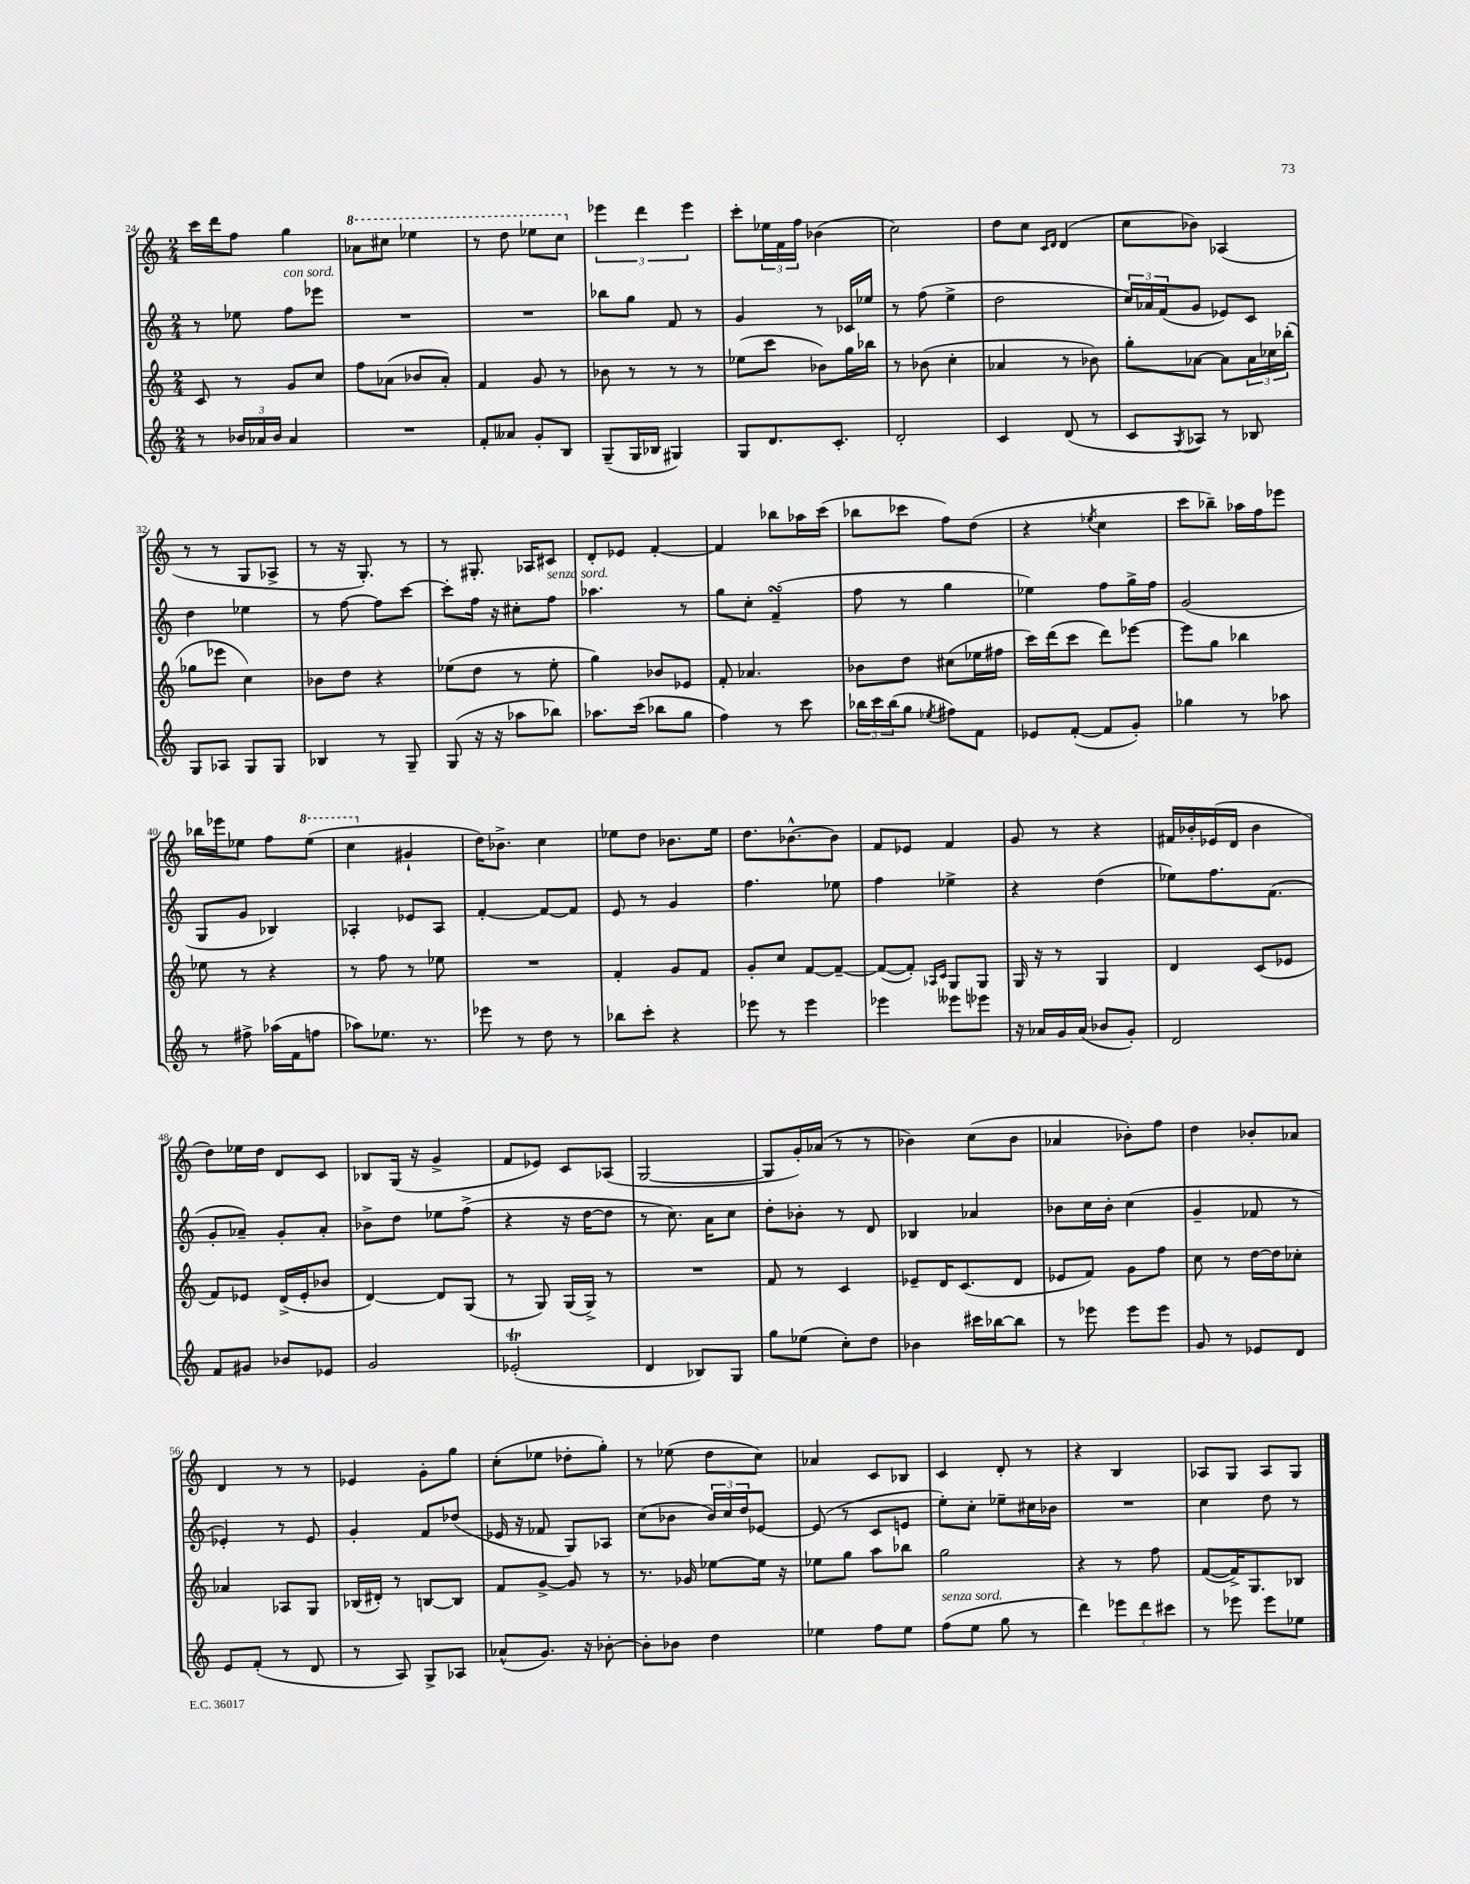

**kern	**kern	**kern	**kern
*staff4	*staff3	*staff2	*staff1
*clefG2	*clefG2	*clefG2	*clefG2
*k[]	*k[]	*k[]	*k[]
*M2/4	*M2/4	*M2/4	*M2/4
8r	8c	8r	16ccc
.	.	.	16ddd
24b-	8r	8ee-	8ff
24a-	.	.	.
24b-	.	.	.
4a-	8g	8ff	4gg
.	8cc	8eee-	.
=	=	=	=
2r	8ff	2r	8aa-
.	(8a-	.	8ccc#
.	8b-	.	4eee-
.	8a-')	.	.
=	=	=	=
8f'	4f	2r	8r
8a--	.	.	8ddd
8g'	8g	.	8eee-
8B	8r	.	8ccc
=	=	=	=
(8G~	8b-	8bb-	6eee-
16G	8r	8gg	.
.	.	.	6ddd
16B-	.	.	.
4G#)	8r	8f	.
.	.	.	6eee-
.	8r	8r	.
=	=	=	=
8G	(8ee-	4g	8ccc'
8.d	8ccc	.	24ee-
.	.	.	24f
.	.	.	24ff
.	8b-)	8r	(4b-
8.c'	.	.	.
.	16gg	16c-	.
.	16bb-	16ee-	.
=	=	=	=
2d'	8r	8r	2cc)
.	(8b-	(8ff	.
.	4cc'	4ee^	.
=	=	=	=
4c	4a-	2dd	8dd
.	.	.	8cc
.	.	.	16qqc
.	.	.	16qqd
(8d	8r	.	(4d
8r	8b-)	.	.
=	=	=	=
8c	8gg'	24cc)	8cc
.	.	24a-	.
.	.	(24f	.
8qG	.	.	.
8A-)	[8a-	8g	8b-)
8r	8a-]	8e-)	(4A-
8B-	24a-	8c	.
.	24cc-	.	.
.	(24bb-'	.	.
=	=	=	=
8G	8gg-	4dd	8r
8A-	8eee-	.	8r
8G	4cc)	4ee-	8G
8G	.	.	8A-^
=	=	=	=
4B-	8b-	8r	8r
.	8dd	[8ff	16r
.	.	.	8.G')
8r	4r	8ff]	.
8G~	.	[8ccc	8r
=	=	=	=
(8G	(8ee-	8ccc']	8r
16r	8dd	16ff	8.G#'
16r	.	16r	.
8aa-	8r	8cc#'	.
.	.	.	16A-
8bb-)	8ee-'	8ff	8c#
=	=	=	=
8.aa-	4gg)	4.aa-	8d'
.	.	.	8e-
(16ccc	.	.	.
8bb-	8b-	.	[4f'
8gg	8e-	8r	.
=	=	=	=
4ff)	8f'	8gg	4f]
.	4.a-	8cc'	.
8r	.	(4f~	8bb-
8ccc	.	.	16aa-
.	.	.	(16ccc
=	=	=	=
24bb-	8b-	8ff	8bb-
24ccc	.	.	.
(24bb-	.	.	.
8gg	8dd	8r	8ccc-
8qee-	.	.	.
8ff#)	(8cc#	4gg	8ff)
8f	16ee-	.	(8dd
.	16ff#	.	.
=	=	=	=
8e-	16ccc)	4ee-)	4r
.	(16ddd	.	.
([8f'	8ccc	.	.
.	.	.	8qee-
8f]	8ddd)	8ff	4cc
8g')	[8eee-	16gg^	.
.	.	16ff	.
=	=	=	=
4gg-	8eee-]	(2g	8ccc
.	8gg	.	8bb-~)
8r	4bb-	.	16aa-
.	.	.	16ff
8aa-	.	.	8eee-
=	=	=	=
8r	8ee-	8G	16bb-
.	.	.	16eee-
8ff#^	8r	8g	8ee-
(16aa-	4r	4B-)	8ff
16f	.	.	.
8ff	.	.	(8eee-
=	=	=	=
8aa-)	8r	4A-'	4ccc
8.ee-	8ff	.	.
.	8r	8e-	4g#`
8.r	.	.	.
.	8ee-	8A-	.
=	=	=	=
8eee-	2r	[4f'	16dd)
.	.	.	8.b-^
8r	.	.	.
8dd	.	8f_	4cc
8r	.	8f]	.
=	=	=	=
8bb-	4f'	8e	8ee-
8ccc'	.	8r	8dd
4r	8g	4g	8.b-
.	8f	.	.
.	.	.	16ee-
=	=	=	=
8eee-	8g'	4.ff	8.dd
8r	8cc	.	.
.	.	.	[8.b-^^
4eee-	[8f	.	.
.	8f~_	8ee-	8b-]
=	=	=	=
4eee-	(8f_	4ff	8f
.	8f'])	.	8e-
.	16qqA-	.	.
.	16qqc	.	.
8eee--	8G	4ee-^	4f
8eee-	8G	.	.
=	=	=	=
16r	16G	4r	8g
16a-	16r	.	.
16g	8r	.	8r
(16a-	.	.	.
8b-	4G	(4dd	4r
8g')	.	.	.
=	=	=	=
2d	4d	8ee-)	16f#
.	.	.	16b-'
.	.	8.ff	(16e-
.	.	.	16d
.	(8c	.	4b-
.	.	(8.f	.
.	8e-	.	.
=	=	=	=
8f	8f)	8g'	8dd)
8g#	8e-	8a-~)	16ee-
.	.	.	16dd
8b-	(16d^	8g'	8d
.	16e-'	.	.
8e-	8b-	8a-'	8c
=	=	=	=
2g	[4d)	8b-^	8B-
.	.	8dd	(16G
.	.	.	16r
.	8d]	8ee-	4g^
.	(8G	(8ff^	.
=	=	=	=
(2e-'	8r	4r	8f
.	8G)	.	8e-)
.	(16G	16r	8c
.	16G^)	[16dd	.
.	8r	8dd]	(8A-
=	=	=	=
4d	2r	8r	[2G
.	.	8.cc)	.
8B-)	.	.	.
.	.	16a	.
8G	.	8cc	.
=	=	=	=
8gg	8f	8dd'	8G]
(8ee-	8r	8b-'	16g')
.	.	.	(16a-
8cc')	4c	8r	8r
8dd	.	8d	8r
=	=	=	=
4b-	8e-~	4B-	4b-)
.	16d	.	.
.	(8.c	.	.
16ccc#	.	4a-	(8cc
[16bb-	.	.	.
8bb-]	8d	.	8b-
=	=	=	=
8r	8e-	8b-	4a-
8eee-	8f)	16cc	.
.	.	16b-'	.
8eee-	8g	(4cc	8b-')
8eee-	8ff	.	8ff
=	=	=	=
8g	8cc	4g~	4dd
8r	8r	.	.
8e-	[16dd	8f-	8b-'
.	16dd]	.	.
8d	8cc-'	8r	8a-
=	=	=	=
8e	4a-	4e-')	4d
(8f'	.	.	.
8r	8A-	8r	8r
8d	8G	8e-	8r
=	=	=	=
8r	(16B-	4g'	4e-
.	16d#')	.	.
8A)	8r	.	.
8G^	[8B	8f	8g'
8A-	8B]	(8dd-	8gg
=	=	=	=
(8a-^^	8f	16e-	(8cc'
.	.	16r	.
8.g)	[8g^	8f-	8ee-
.	8g]	8G)	8dd-'
16r	.	.	.
[8b-'	8r	8A-	8gg')
=	=	=	=
8b-']	8.r	(8cc	8r
8b-	.	8b-	(8ee-
.	16g-	.	.
4dd	[8ee-	24b-)	8dd
.	.	24cc	.
.	.	24dd	.
.	16ee-]	[8e-	8cc)
.	16r	.	.
=	=	=	=
4ee-	8ee-	(8e-]	4a-
.	8gg	8r	.
8ff	8aa	8c	8c
8ee-	8bb-	8e	8B-
=	=	=	=
(8ff	2gg	8ee')	4c
8ee	.	8cc'	.
8gg	.	8ee-~	8d'
8r	.	16cc#	8r
.	.	16b-	.
=	=	=	=
4ddd)	4r	2r	4r
12eee-	8r	.	4B
12ddd	.	.	.
.	8ff	.	.
12ccc#	.	.	.
=	=	=	=
8r	([8f	4cc	8A-
8eee-	16f^])	.	8G
.	8.G	.	.
8eee-	.	8dd	8A-
8ee-	8B-	8r	8G
==	==	==	==
*-	*-	*-	*-
